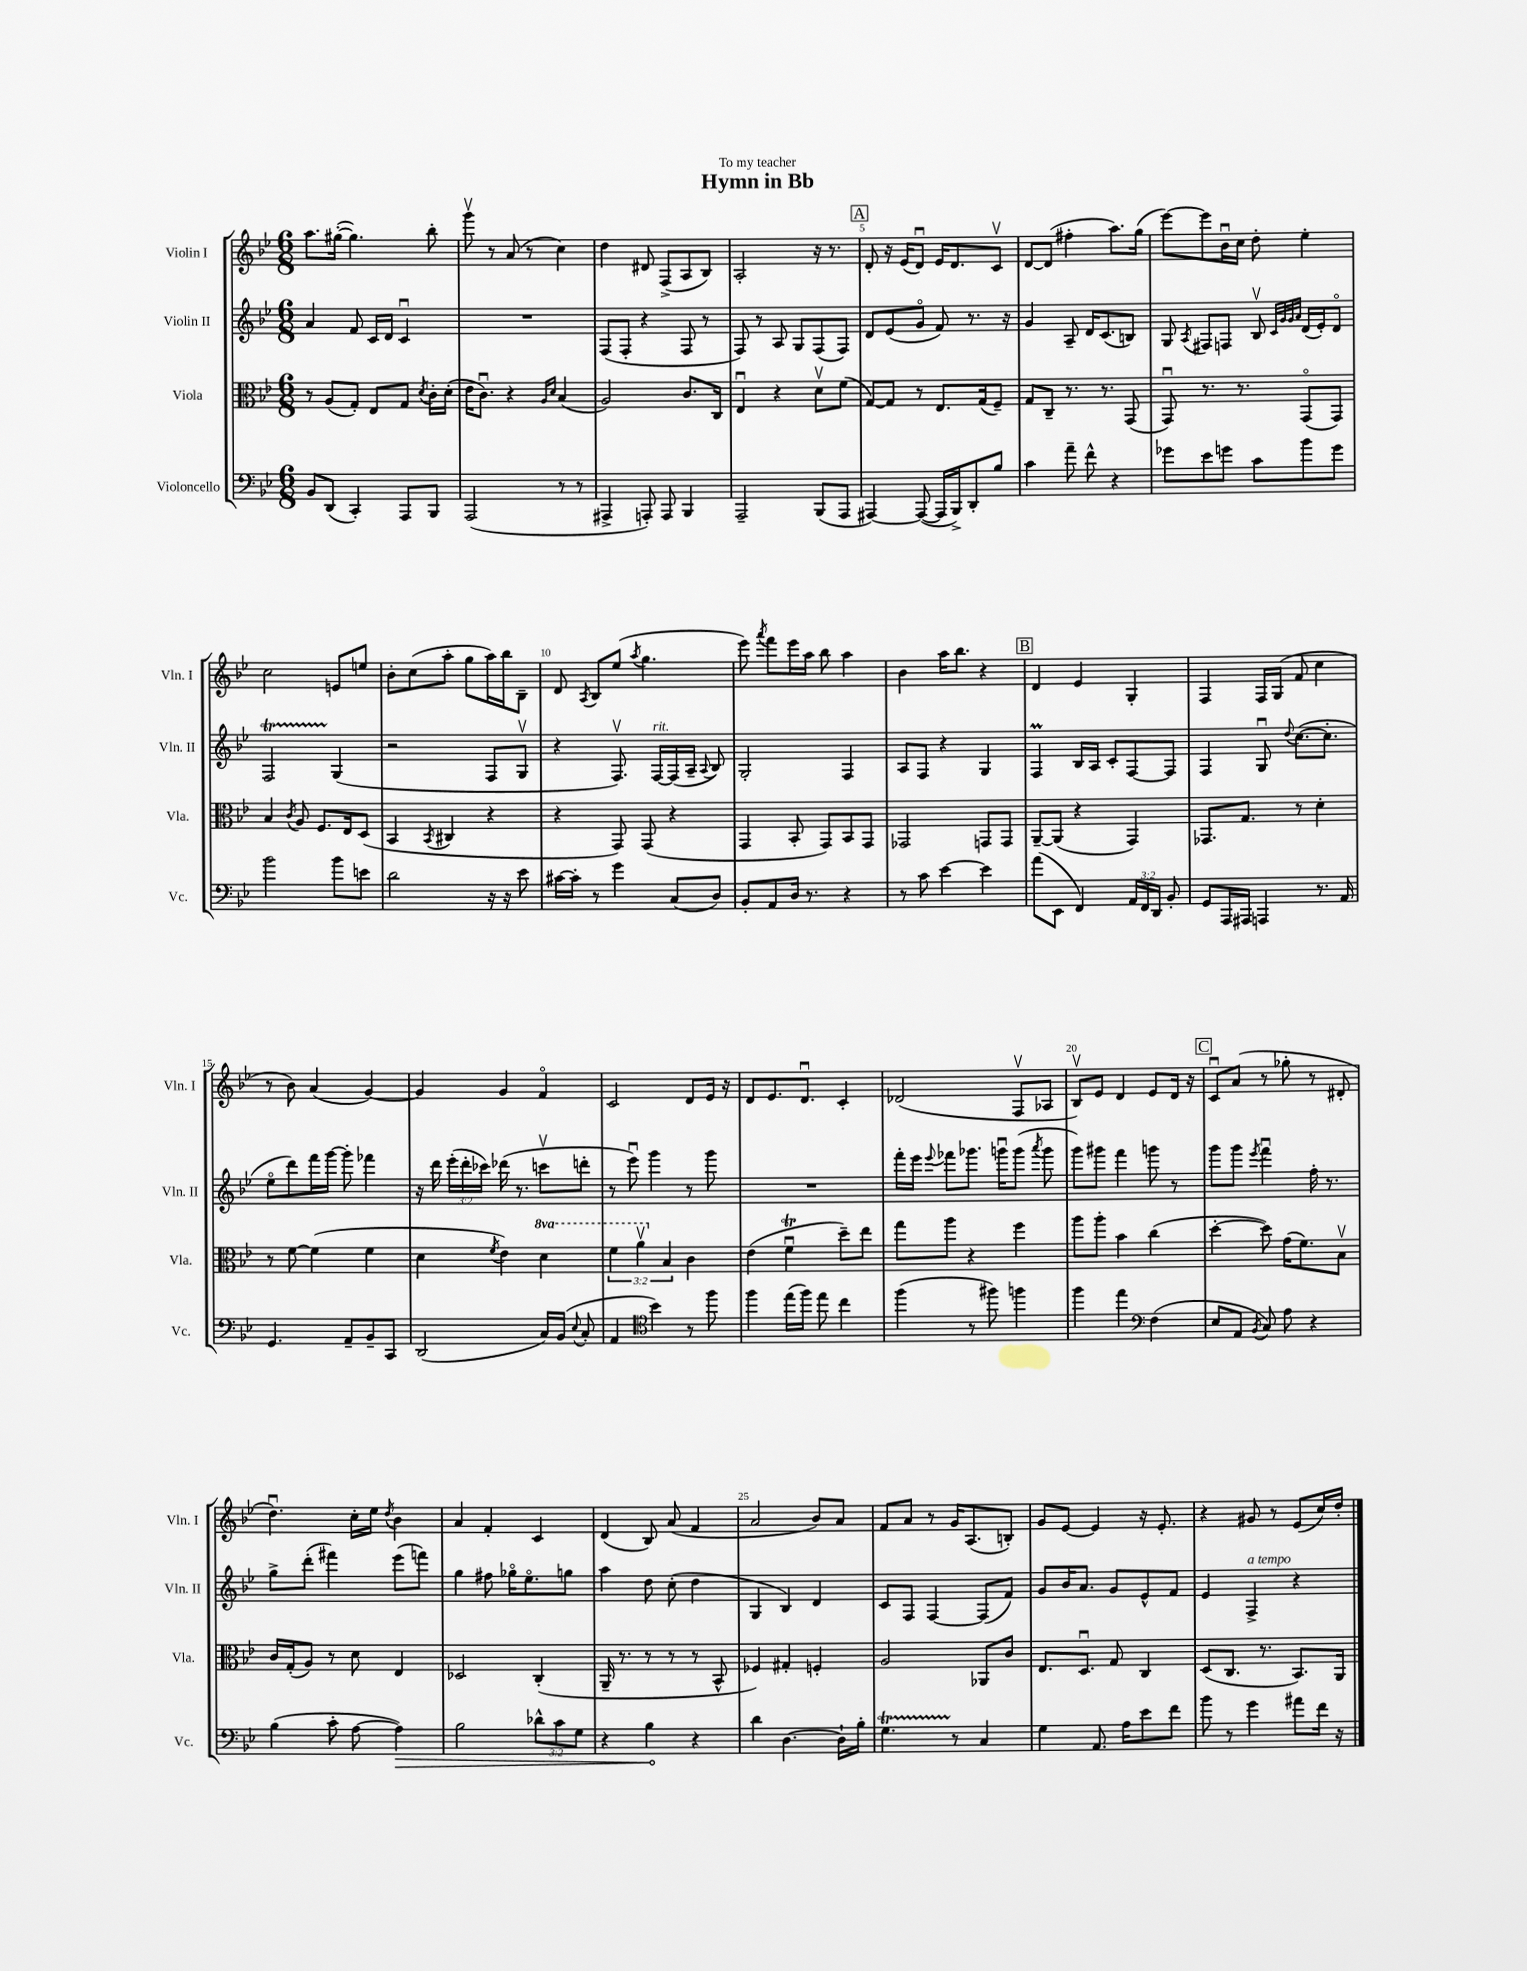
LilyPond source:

\header { title = "Hymn in Bb" dedication = "To my teacher" }
<<
\new StaffGroup <<
\new Staff = "s0" \with { instrumentName = "Violin I" shortInstrumentName = "Vln. I" } {
    \clef treble \key bes \major \numericTimeSignature \time 6/8
    \autoBeamOff a''8.[ gis''16]~-.( gis''4.) bes''8-. |
    g'''8\upbow r8 a'8( r8 c''4) |
    d''4 dis'8 f8[->( a8 bes8]) |
    a2-. r16 r8. |
    \mark \markup { \box "A" } d'8-. r16 ees'16[( d'8]\downbow) ees'16[ d'8. c'8]\upbow |
    d'8[~ d'8]( fis''4-. a''8.[) g''16]( |
    ees'''8[~) ees'''8 bes'16\downbow c''16] d''8-. ees''4-. |
    c''2 e'8[ e''8] |
    bes'8[-. c''8( a''8]-. g''8[ a''16) bes''16 bes8]-- |
    d'8 \acciaccatura { a8 } bes8[ ees''8]( \acciaccatura { a''8 } g''4. |
    ees'''8) \acciaccatura { a'''8 } f'''8[ ees'''16 a''16] bes''8 a''4 |
    bes'4 a''16[ bes''8.] r4 |
    \mark \markup { \box "B" } d'4 ees'4 g4-. |
    f4 f16[ g16]( f'8 c''4 |
    r8 bes'8) a'4( g'4~) |
    g'4 g'4 f'4\flageolet |
    c'2 d'8[ ees'16] r16 |
    d'8[ ees'8. d'8.]\downbow c'4-. |
    des'2( f8[\upbow aes8] |
    bes8[\upbow) ees'8] d'4 ees'8[ d'16] r16 |
    \mark \markup { \box "C" } c'8[\downbow a'8]( r8 ges''8-. r8 dis'8-. |
    d''4.\downbow) c''16[-. ees''16] \acciaccatura { d''8 } bes'4 |
    a'4 f'4-. c'4 |
    d'4( bes8) a'8( f'4 |
    a'2 bes'8[) a'8] |
    f'8[ a'8] r8 g'16[ a8.( b8]-.) |
    g'8[ ees'8]~ ees'4 r16 ees'8.-. |
    r4 gis'8 r8 ees'8[( c''16) d''16]-. \bar "|." |
}
\new Staff = "s1" \with { instrumentName = "Violin II" shortInstrumentName = "Vln. II" } {
    \clef treble \key bes \major \numericTimeSignature \time 6/8 \override Staff.TupletNumber.text = #tuplet-number::calc-fraction-text
    \autoBeamOff a'4 f'8 c'16[ d'16] c'4\downbow |
    R2. |
    f8[( f8]-. r4 f8 r8 |
    f8) r8 a8 g8[ f8( f8]) |
    \mark \markup { \box "A" } d'8[ ees'8( g'8]\flageolet f'8) r8. r16 |
    g'4 a8-- d'16[ c'8.( b8]) |
    g8 \acciaccatura { a8 } fis8[ f8] bes8\upbow \grace { c'32[ g'32 g'32 a'32] } d'16[( ees'16-.) d'8]\flageolet |
    f2\startTrillSpan g4\stopTrillSpan( |
    r2 f8[ g8]\upbow |
    r4 f8.\upbow) f16[~^\markup { \italic "rit." } f16( a16]-- \appoggiatura { a8 } bes8) |
    g2-. f4 |
    a8[ f8] r4 g4 |
    \mark \markup { \box "B" } f4\prall bes16[ a16] c'8[-. f8~ f8] |
    f4 g8\downbow \appoggiatura { d''8 } c''8.[~( c''8.]-. |
    ees''8[\flageolet d'''8) f'''16 g'''16]~ g'''8-. fes'''4 |
    r16 d'''16 \tuplet 3/2 { ees'''16[-.( d'''16-. ces'''16]) } des'''16( r8. c'''8[\upbow d'''8]-. |
    r8 ees'''8\downbow) g'''4 r8 g'''8 |
    R2. |
    f'''16[-. ees'''16] \appoggiatura { ees'''8 } fes'''8[ ges'''8.] g'''16[\downbow g'''8]( \acciaccatura { a'''8 } g'''8 |
    g'''8[) gis'''8] f'''4 g'''8 r8 |
    \mark \markup { \box "C" } g'''8[ g'''8] \acciaccatura { ees'''8 } f'''4\downbow f''16-. r8. |
    g''8[-> d'''8]-.( fis'''4) ees'''8[( f'''8]) |
    g''4 fis''8 ges''16[\flageolet ees''8.\flageolet g''8] |
    a''4 d''8 c''8-.( d''4 |
    g4 bes4) d'4 |
    c'8[ f8] f4~ f8[( f'8]) |
    g'8[ bes'16 a'8.] g'8[ ees'8-^ f'8] |
    ees'4 f4->^\markup { \italic "a tempo" } r4 \bar "|." |
}
\new Staff = "s2" \with { instrumentName = "Viola" shortInstrumentName = "Vla." } {
    \clef alto \key bes \major \numericTimeSignature \time 6/8 \override Staff.TupletNumber.text = #tuplet-number::calc-fraction-text \set Staff.ottavationMarkups = #ottavation-simple-ordinals
    \autoBeamOff r8 a8[( g8]-.) ees8[ g8] \acciaccatura { d'8 } c'16[-. d'16]-.( |
    ees'16[ c'8.]\downbow) r4 \grace { a16[ d'16] } bes4( |
    a2) c'8.[ c16] |
    ees4\downbow r4 d'8[\upbow f'8]( |
    \mark \markup { \box "A" } g8[~) g8] r8 ees8.[ g16( f8]--) |
    g8[ c8]-- r8. r8. g,8( |
    g,8\downbow) r8. r8. g,8[\flageolet( g,8]) |
    bes4 \acciaccatura { c'8 } a8 f8.[ ees16 d8]( |
    bes,4 \acciaccatura { bes,8 } cis4 r4 |
    r4 g,8) g,8( r4 |
    g,4 bes,8-. g,8[) bes,8 g,8] |
    ges,2 g,8[ g,8] |
    \mark \markup { \box "B" } a,8[~-- a,8]( r4 g,4) |
    ges,8.[ g8.] r8 d'4-. |
    r8 f'8~ f'4( f'4 |
    d'4 \acciaccatura { f'8 } ees'4) \ottava #1 d''4 |
    \tuplet 3/2 { f''4 a''4\upbow \ottava #0 bes4 } c'4 |
    ees'4( f'4\downbow\trill d''8[--) ees''8] |
    g''8[ a''8] r4 f''4 |
    a''8[ a''8]-. bes'4 c''4( |
    \mark \markup { \box "C" } d''4~-. d''8) g'16[( f'8.) bes8]\upbow |
    c'16[ g16-.( a8]) r8 d'8 ees4 |
    des2 c4-.( |
    a,16-- r8. r8 r8 r8 bes,8-^ |
    fes4) gis4-. f4-. |
    a2 aes,8[ c'8] |
    ees8.[ d8.]\downbow g8 c4 |
    d8[( c8.] r8. bes,8.[) a,16] \bar "|." |
}
\new Staff = "s3" \with { instrumentName = "Violoncello" shortInstrumentName = "Vc." } {
    \clef bass \key bes \major \numericTimeSignature \time 6/8 \override Staff.TupletNumber.text = #tuplet-number::calc-fraction-text
    \autoBeamOff bes,8[ d,8]( c,4-.) a,,8[ bes,,8] |
    a,,2( r8 r8 |
    ais,,4-> a,,8-.) a,,8 bes,,4 |
    a,,2-- bes,,8[( a,,8] |
    \mark \markup { \box "A" } ais,,4~) ais,,8~( ais,,16[ bes,,16->) d,8-. bes8] |
    c'4 a'8-- f'8-^ r4 |
    ges'8[ ees'8 g'8] c'8[ bes'8 g'8] |
    bes'2 bes'8[ e'8] |
    d'2 r16 r16 ees'8 |
    cis'16[~ cis'16]-. r8 g'4 c8[( d8]) |
    bes,8[-. a,8 d16] r8. r4 |
    r8 c'8 ees'4~ ees'4 |
    \mark \markup { \box "B" } a'8[( ees,8] f,4) \tuplet 3/2 { a,16[ f,16 d,16] } bes,8-. |
    g,8[ a,,16 ais,,16] a,,4 r8. a,16 |
    g,4. a,8[-- bes,8-- c,8] |
    d,2( c16[) bes,16]( \appoggiatura { ees8 } c8-. |
    a,4 \clef tenor bes'4) r8 f''8 |
    f''4 ees''16[( f''16]) ees''8 c''4 |
    f''4( r8 fis''8) f''4 |
    f''4 ees''4 \clef bass f4( |
    \mark \markup { \box "C" } ees8[ a,8] \acciaccatura { bes,8 } c8) a8 r4 |
    bes4( c'8-. a8~ \once \override Hairpin.circled-tip = ##t a4\>) |
    bes2 \tuplet 3/2 { des'8[-^ c'8 g8] } |
    r4 bes4\! r4 |
    d'4 d4.~ d16[-! bes16]-. |
    g4.\startTrillSpan r8\stopTrillSpan c4 |
    g4 a,8. a16[ ees'8 f'8] |
    bes'8 r8 g'4 ais'8[ f'16] r16 \bar "|." |
}
>>
>>
\layout { \context { \Score \override BarNumber.break-visibility = ##(#f #t #t) barNumberVisibility = #(every-nth-bar-number-visible 5) } }
